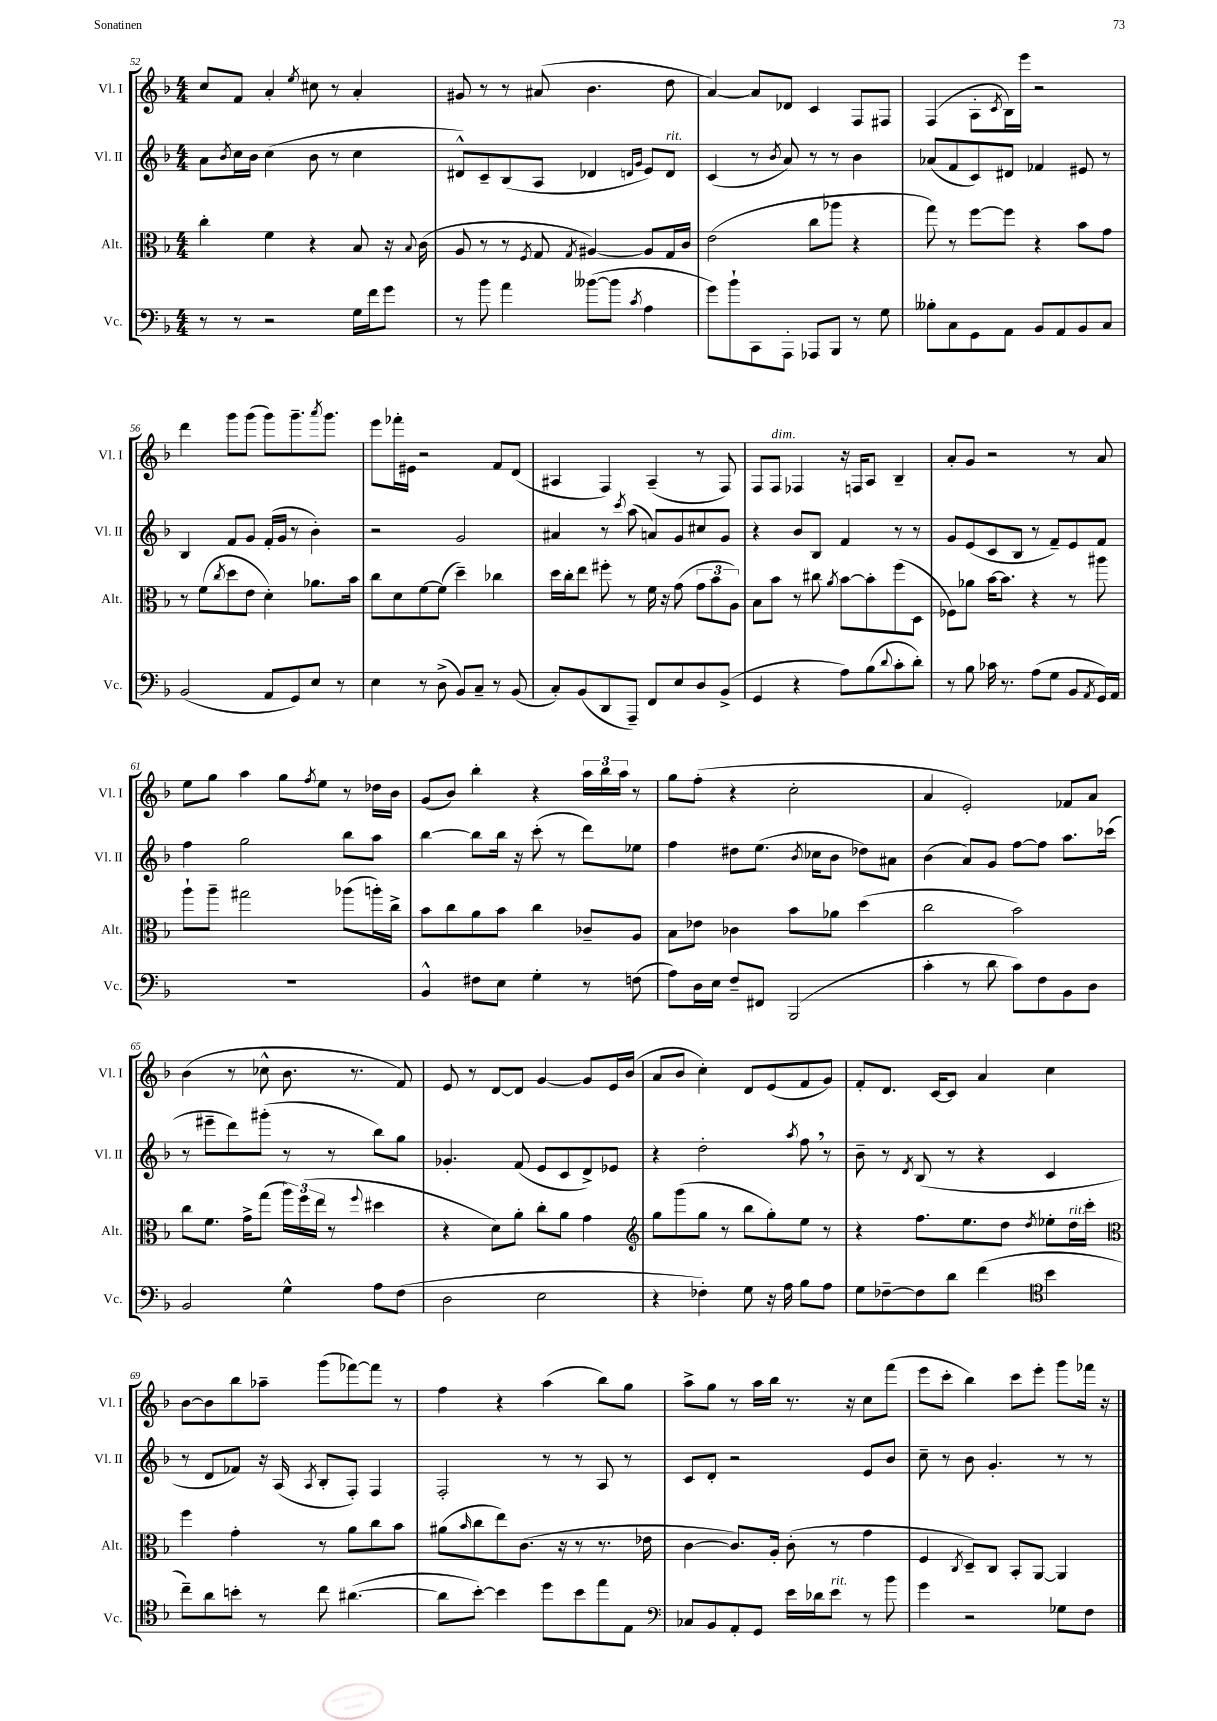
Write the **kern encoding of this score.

**kern	**kern	**kern	**kern
*part4	*part3	*part2	*part1
*staff4	*staff3	*staff2	*staff1
*I"Vc.	*I"Alt.	*I"Vl. II	*I"Vl. I
*I'Vc.	*I'Alt.	*I'Vl. II	*I'Vl. I
*clefF4	*clefC3	*clefG2	*clefG2
*k[b-]	*k[b-]	*k[b-]	*k[b-]
*M4/4	*M4/4	*M4/4	*M4/4
=52	=52	=52	=52
8r	4cc'\	8a\L	8cc/L
.	.	8qb-/	.
8r	.	16cc\L	8f/J
.	.	16b-\JJ	.
2r	4f\	(4cc\	4a'/
.	.	.	8qee/
.	4r	8b-\	8cc#X\
.	.	8r	8r
16G\LL	8B-/	4cc\	4a'/
16f\J	.	.	.
8g\J	16r	.	.
.	8qqB-/	.	.
.	(16c\	.	.
=53	=53	=53	=53
8r	8A/	8d#X^^/L)	8g#X/
8b-\	8r	8c~/	8r
4a\	8r	(8B-/	8r
.	8qF/	.	.
.	8G/	8A/J	(8a#X/
.	8qG/	.	.
([8b--X\L	[4A#X/)	4d-X/	4.b-\
8b--\J]	.	.	.
.	.	16qqdn/LL	.
8qc/	.	16qqg/JJ	.
4A\	8A#/L]	8e/L)	.
!	!	!LO:TX:a:i:t=rit.	!
.	16G/L	8d/J	8dd\
.	16c/JJ	.	.
=54	=54	=54	=54
8g\L)	(2e\	(4c/	[4a/)
8b-`\	.	.	.
8CC\	.	8r	8a/L]
.	.	8qb-/	.
8AAA'\J	.	8a/)	8d-X/J
8AAA-X/L	8cc\L	8r	4c/
8BBB-/J	8aa-X\J	8r	.
8r	4r	4b-\	8F/L
8G\	.	.	8F#X/J
=55	=55	=55	=55
8B--X'\L	8gg\)	(8a-X/L	(4F/
8C\	8r	8f/	.
8GG\	[8ff\L	8c/)	8A'\L
.	.	.	8qc/
8AA\J	8ff\J]	8d#X/J	16B-\L)
.	.	.	16eee\JJ
8BB-/L	4r	4f-X/	2r
8AA/	.	.	.
8BB-/	8b-\L	8e#X/	.
8C/J	8g\J	8r	.
!!LO:LB:g=z
=56	=56	=56	=56
(2BB-/	8r	4B-/	4ddd\
.	(8f\L	.	.
.	8qcc/	.	.
.	8dd\	8f/L	8ggg\L
.	8e\J	8g/J	(8ggg\J
8AA/L	4d'\)	(16f'/LL	8ggg\L)
.	.	16g/JJ	.
8GG/)	.	8r	8.ggg~\
8E/J	8.a-X\L	4b-'\)	.
.	.	.	8qaaa/
.	.	.	8.ggg\J
8r	.	.	.
.	16b-\Jk	.	.
=57	=57	=57	=57
4E\	8cc\L	2r	8eee\L
.	8d\	.	16fff-X'\L
.	.	.	16e#X\JJ
8r	[8f\	.	2r
(8D^\	(8f\J]	.	.
8BB-/L)	4dd~\)	2g/	.
8C~/J	.	.	.
8r	4cc-X\	.	8f/L
(8BB-/	.	.	(8d/J
=58	=58	=58	=58
8C'/L)	16dd\LL	4a#X/	4A#X/
.	16cc'\J	.	.
(8BB-/	8ee\J	.	.
8DD/	8ff#X'\	8r	4F/)
.	.	8qccc/	.
8AAA~/J)	8r	(8aa\	.
8FF/L	16f\	8an/L)	(4A#~/
.	16r	.	.
8E/	(8g\	8g/	.
8D/	12g\L	8cc#X/	8r
.	12b-\	.	.
(8BB-^/J	.	8g/J	8F/)
.	12A\J)	.	.
=59	=59	=59	=59
4GG/	8B-\L	4r	8F/L
!	!	!	!LO:TX:a:i:t=dim.
.	8b-\J	.	8F/J
4r	8r	8b-/L	4F-X/
.	8cc#X\	8B-/J	.
.	8qa/	.	.
8A\L)	[8b-\L	4f/	16r
.	.	.	16Fn/KL
(8B-\	8b-'\]	.	8A/J
8qqd/	.	.	.
8c'\	(8ff\	8r	4B-~/
8d'\J)	8D\J	8r	.
=60	=60	=60	=60
8r	8F-X\L)	8g/L	8a'/L
8B-\	8a-X\J	(8e/	8g/J
16c-X\	[16b-\KL	8c/	2r
8.r	8.b-\J]	.	.
.	.	8B-/J	.
(8A\L	4r	8r	.
8G\J	.	8f~/L)	.
8BB-/L	8r	8e/	8r
8qAA/	.	.	.
16GG/L)	8aa#X\	8f/J	8a/
16AA/JJ	.	.	.
!!LO:LB:g=z
=61	=61	=61	=61
1r	8aa`\L	4ff\	8ee\L
.	8aa~\J	.	8gg\J
.	2gg#X\	2gg\	4aa\
.	.	.	8gg\L
.	.	.	8qff/
.	.	.	8ee\J
.	(8aa-X\L	8bb-\L	8r
.	16aan'\L)	8aa\J	16dd-X\LL
.	16cc^\JJ	.	16b-\JJ
=62	=62	=62	=62
4BB-^^/	8b-\L	[4bb-\	(8g/L
.	8cc\	.	8b-/J)
8F#X\L	8a\	8bb-\L]	4bb-'\
8E\J	8b-\J	16bb-\Jk	.
.	.	16r	.
4G'\	4cc\	(8ccc'\	4r
.	.	8r	.
8r	8c-X~/L	8ddd\L)	24aa\LL
.	.	.	24bb-\
.	.	.	24aa\JJ
(8Fn\	8A/J	8ee-X\J	8r
=63	=63	=63	=63
8A\L)	8B-\L	4ff\	8gg\L
16D\L	8e-X\J	.	(8ff'\J
16E\JJ	.	.	.
8F~/L	4c-X\	8dd#X\L	4r
8FF#X/J	.	(8.ee\J	.
(2BBB-/	8b-\L	.	2cc'\
.	.	8qb-/	.
.	.	16cc-X\KL	.
.	8a-X\J	8b-\J	.
.	(4dd\	8dd-X\L)	.
.	.	8a#X\J	.
=64	=64	=64	=64
4c'\	2cc\	(4b-\	4a/
8r	.	8a/L)	2e'/)
8d\	.	8g/J	.
8c\L)	2b-\)	[8ff\L	.
8F\	.	8ff\J]	.
8BB-\	.	8.aa\L	8f-X/L
8D\J	.	.	8a/J
.	.	(16ccc-X\Jk	.
!!LO:LB:g=z
=65	=65	=65	=65
2BB-/	8cc\L	8r	(4b-\
.	8.f\J	8eee#X~\L	.
.	.	8ddd\)	8r
.	16g^\KL	.	.
.	(8gg\J	(8ggg#X'\J	8cc-X^^\
4G^^\	24aa\LL)	8r	8.b-\
.	(24ff\	.	.
.	24ee\JJ	.	.
.	8r	8r	.
.	.	.	8.r
.	8qqff/	.	.
8A\L	4dd#X\	8bb-\L)	.
(8F\J	.	8gg\J	8f/)
=66	=66	=66	=66
2D\	4r	4.g-X'/	8e/
.	.	.	8r
.	8d\L)	.	[8d/L
.	8a'\J	(8f/	8d/J]
2E\	8cc'\L	8e/L	[4g/
.	8a\J	8c/	.
.	4g\	8d^/)	8g/L]
.	.	8e-X/J	16e/L
.	.	.	(16b-/JJ
=67	=67	=67	=67
*	*clefG2	*	*
4r	8gg\L	4r	8a/L
.	(8ggg\	.	8b-/J
4F-X'\)	8gg\J	2dd'\	4cc'\)
.	8r	.	.
8G\	8bb-\L	.	8d/L
16r	8gg'\)	.	(8e/
16A\	.	.	.
.	.	8qaa/	.
8B-\L	8ee\J	8ff,\	8f/
8A\J	8r	8r	8g/J)
=68	=68	=68	=68
8G\L	4r	8b-~\	8f'/L
[8F-X~\	.	8r	8.d/J
.	.	8qd/	.
8F-\]	8.ff\L	(8B-/	.
.	.	.	[16c/KL
8d\J	.	8r	8c/J]
.	8.ee\	.	.
(4f\	.	4r	4a/
.	8dd\J	.	.
*clefC4	*	*	*
.	8qdd/	.	.
4b-\	8ee-X'\L	4c/	4cc\
!	!LO:TX:a:i:t=rit.	!	!
.	16dd\L	.	.
.	16ccc'\JJ	.	.
!!LO:LB:g=z
=69	=69	=69	=69
*	*clefC3	*	*
8cc~\L)	4ff\	8r	[8b-\L
8a\	.	8d/L	8b-\]
8bn'\J	4g'\	8f-X/J)	8bb-\
8r	.	16r	8aa-X~\J
.	.	(16A/	.
.	.	8qA/	.
8cc\	8r	8B-'/L	(8ggg\L
([4.a#X\	8a\L	8F'/J)	[8fff-X\)
.	8cc\	4F/	8fff-\J]
.	8b-\J	.	8r
=70	=70	=70	=70
8a#\L]	(8a#X\L	2F'/	4ff\
.	16qqb-/	.	.
[8b-'\J)	8cc\	.	.
4b-\]	8ee\)	.	4r
.	(8.c\J	.	.
8dd\L	.	8r	(4aa\
.	16r	.	.
8b-\	8r	8r	.
8ee\	8.r	8A/	8bb-\L)
8E\J	.	8r	8gg\J
.	16e-X\	.	.
=71	=71	=71	=71
*clefF4	*	*	*
8C-X/L	[4c\	8c/L	8aa^\L
8BB-/	.	8d'/J	8gg\J
8AA'/	8.c/L])	2r	8r
8GG/J	.	.	16aa\LL
.	16A'/Jk	.	16bb-\JJ
16e\LL	(8c'\	.	8.r
16d-X\J	.	.	.
!LO:TX:a:i:t=rit.	!	!	!
8e\J	8r	.	.
.	.	.	16r
8r	4g\	8e/L	8cc\L
8b-\	.	8b-/J	(8fff\J
=72	=72	=72	=72
4g\	4F/	8cc~\	8eee\L
.	.	8r	8ccc'\J
.	8qC/	.	.
2r	8D~/L)	8b-\	4bb-\)
.	8C/J	4.g'/	.
.	8BB-'/L	.	8ccc\L
.	[8AA/J	.	8eee'\J
8G-X\L	4AA/]	8r	8ggg\L
8F\J	.	8r	16fff-X\Jk
.	.	.	16r
==	==	==	==
*-	*-	*-	*-
